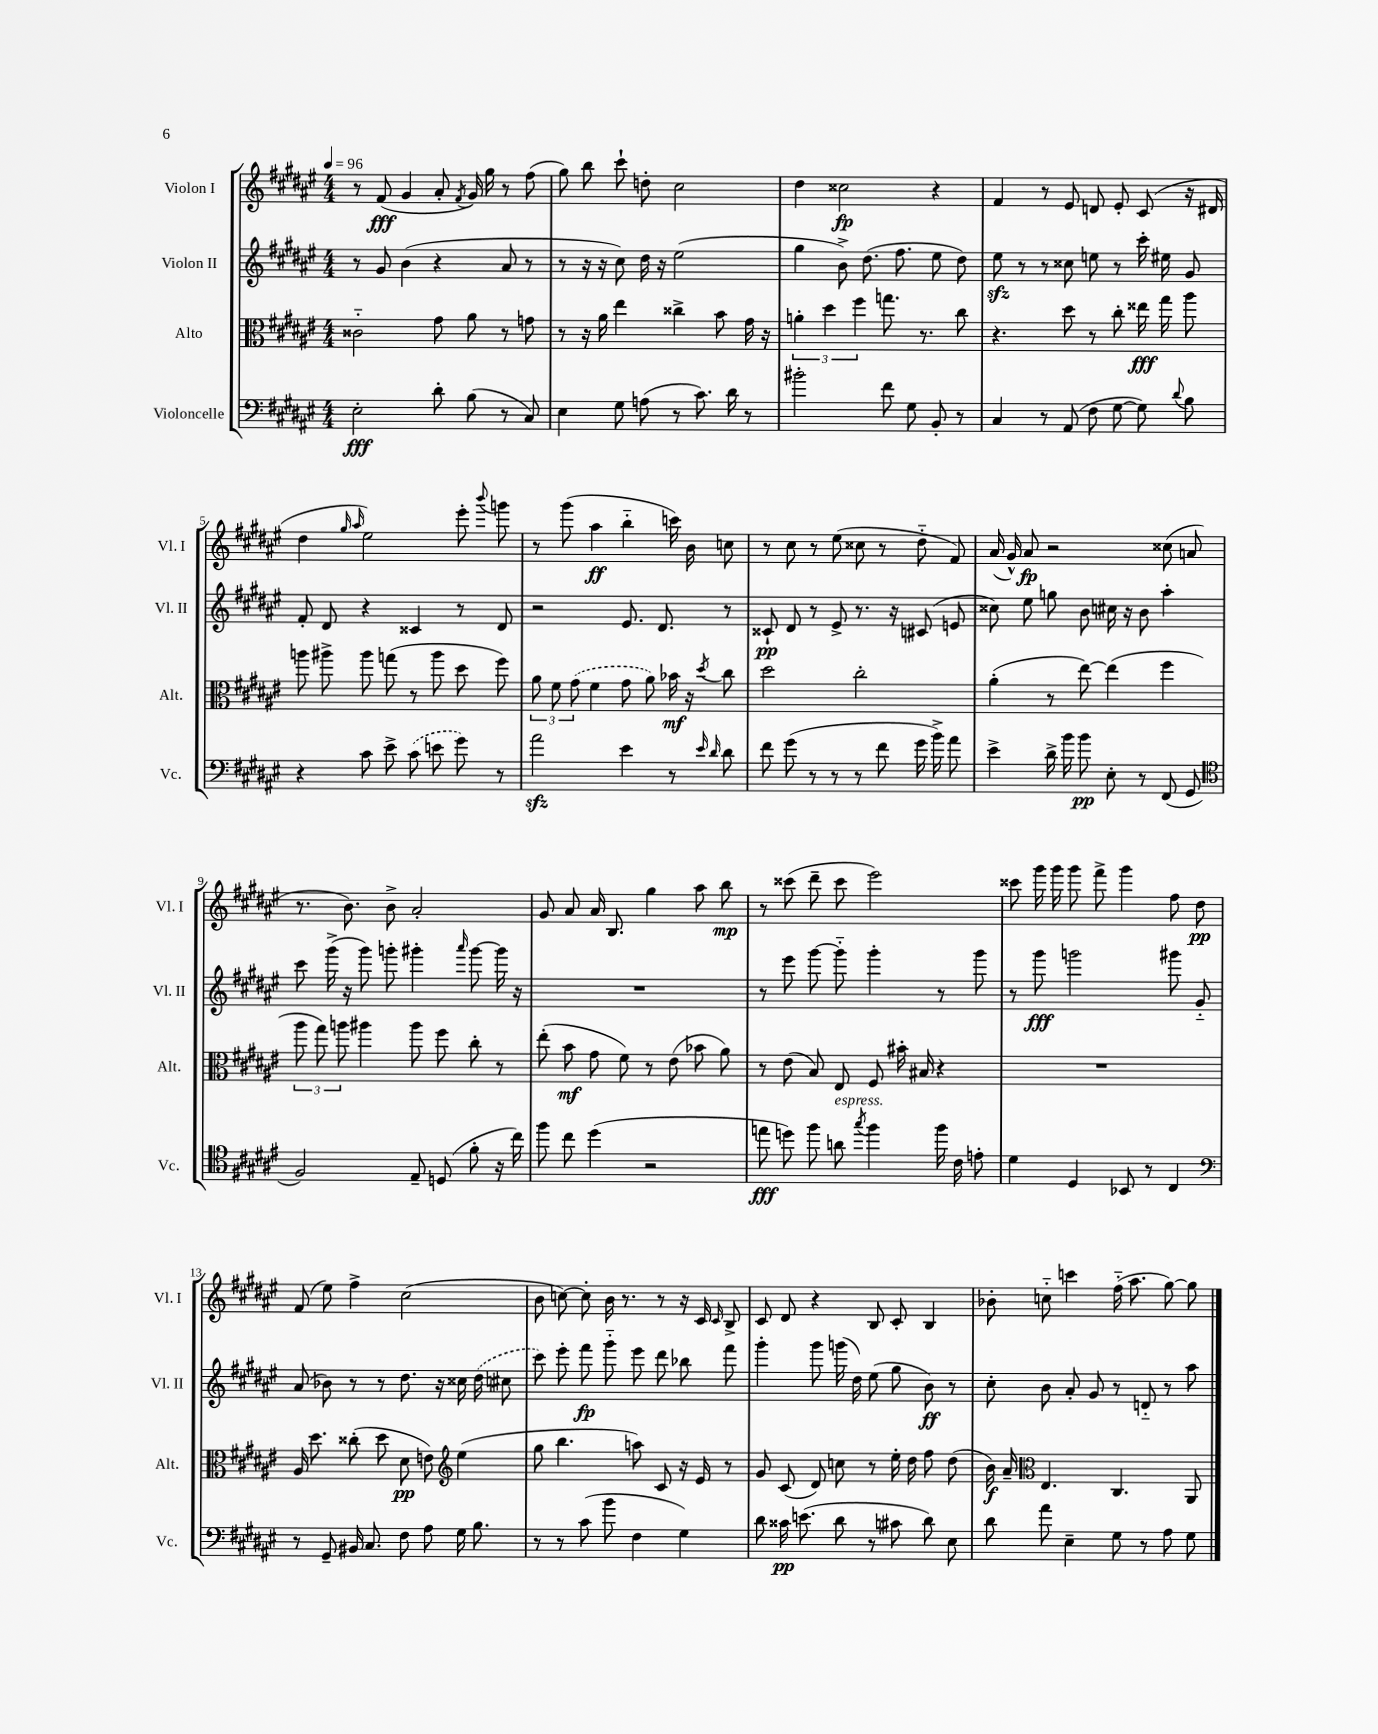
<<
\new StaffGroup <<
\new Staff = "s0" \with { instrumentName = "Violon I" shortInstrumentName = "Vl. I" } {
    \clef treble \key fis \major \numericTimeSignature \time 4/4 \tempo 4 = 96
    \autoBeamOff r8 fis'8\fff( gis'4 ais'8-. \acciaccatura { fis'8 } gis'16) gis''16 r8 fis''8( |
    gis''8) b''8 cis'''8-! d''8-. cis''2 |
    dis''4 cisis''2\fp r4 |
    fis'4 r8 eis'8 d'8 eis'8-. cis'8( r16 dis'16 |
    dis''4 \grace { gis''16 ais''16 } eis''2) eis'''8-. \appoggiatura { b'''8 } g'''8 |
    r8 gis'''8( ais''4\ff b''4-_ c'''16) b'16 c''8 |
    r8 cis''8 r8 eis''8( cisis''8 r8 dis''8-_ fis'8) |
    ais'16( gis'16-^) ais'8\fp r2 cisis''8( a'8 |
    r8. b'8.) b'8-> ais'2-. |
    gis'8 ais'8 ais'16 b8. gis''4 ais''8 b''8\mp |
    r8 cisis'''8( dis'''8-- cisis'''8 eis'''2) |
    cisis'''8 gis'''16 gis'''16 gis'''8 fis'''8-> gis'''4 fis''8 dis''8\pp |
    fis'8( eis''8) fis''4-> cis''2( |
    b'8 c''8~) c''8-. b'16 r8. r8 r16 cis'16 \grace { cis'16 } b8-> |
    cis'8 dis'8 r4 b8 cis'8-. b4 |
    bes'8-. c''8-_ c'''4 fis''16-_( ais''8. gis''8~) gis''8 \bar "|." |
}
\new Staff = "s1" \with { instrumentName = "Violon II" shortInstrumentName = "Vl. II" } {
    \clef treble \key fis \major \numericTimeSignature \time 4/4
    \autoBeamOff r8 gis'8 b'4( r4 ais'8 r8 |
    r8 r16 r16 cis''8) dis''16 r16 eis''2( |
    gis''4 b'8->) dis''8.( fis''8. eis''8 dis''8) |
    eis''8\sfz r8 r8 cisis''8 e''8 r8 cis'''16-. eis''16 gis'8 |
    fis'8-. dis'8 r4 cisis'4 r8 dis'8 |
    r2 eis'8. dis'8. r8 |
    cisis'8-!\pp dis'8 r8 eis'8-> r8. r16 cis'8( e'8 |
    cisis''8) eis''8 g''8 b'8 cis''16 r16 b'8 ais''4-. |
    cis'''8 gis'''16->( r16 gis'''8) g'''8-. gis'''4-. \grace { ais'''16 } gis'''8~ gis'''16 r16 |
    R1 |
    r8 eis'''8 gis'''8~ gis'''8-_ gis'''4-. r8 gis'''8 |
    r8 gis'''8\fff g'''2 gis'''8 gis'8-_ |
    ais'8( bes'8) r8 r8 dis''8. r16 cisis''16 \once \slurDashed dis''16( cis''8 |
    cis'''8) eis'''8-. fis'''8\fp gis'''8-_ eis'''8 dis'''8 bes''8 fis'''8 |
    gis'''4-. gis'''8 g'''16( dis''16) eis''8( gis''8 b'8\ff) r8 |
    cis''8-. b'8 ais'8-. gis'8 r8 d'8-_ r8 ais''8 \bar "|." |
}
\new Staff = "s2" \with { instrumentName = "Alto" shortInstrumentName = "Alt." } {
    \clef alto \key fis \major \numericTimeSignature \time 4/4
    \autoBeamOff cisis'2-_ gis'8 ais'8 r8 g'8 |
    r8 r16 ais'16 eis''4 cisis''4-> b'8 gis'16 r16 |
    \tuplet 3/2 { a'4-. dis''4 fis''4 } g''8. r8. cis''8 |
    r4. dis''8 r8 cis''8-. eisis''16\fff gis''16 ais''8 |
    a''8 ais''8-> ais''8 g''8( r8 ais''8 dis''8 fis''8) |
    \tuplet 3/2 { ais'8 fis'8 \once \slurDashed gis'8( } fis'4 gis'8 ais'8) bes'16\mf r16 \acciaccatura { dis''8 } cis''8 |
    dis''2 cis''2-. |
    ais'4-.( r8 eis''8~) eis''4( fis''4 |
    \tuplet 3/2 { ais''8 gis''8) a''8 } ais''4 ais''8 fis''8 cis''8-. r8 |
    eis''8-.( b'8\mf gis'8 fis'8) r8 eis'8( bes'8 ais'8) |
    r8 eis'8( b8) eis8 fis8 bis'16-. bis16 r4 |
    R1 |
    ais16 dis''8. cisis''8-.( dis''8 dis'8\pp e'8) \clef treble eis''4( |
    gis''8 b''4. a''8) cis'8 r16 eis'16 r8 |
    gis'8 cis'8( dis'8) c''8 r8 eis''16-. dis''16 fis''8 dis''8( |
    b'16\f) ais'16-- \clef alto eis4. cis4. ais,8 \bar "|." |
}
\new Staff = "s3" \with { instrumentName = "Violoncelle" shortInstrumentName = "Vc." } {
    \clef bass \key fis \major \numericTimeSignature \time 4/4
    \autoBeamOff eis2-.\fff dis'8-. b8( r8 cis8) |
    eis4 gis8 a8( r8 cis'8.) dis'16 r8 |
    bis'2-. fis'8 gis8 b,8-. r8 |
    cis4 r8 ais,8( fis8 gis8~ gis8) \appoggiatura { dis'8 } b8 |
    r4 cis'8 eis'8-> \once \slurDashed cis'8( e'8 gis'8) r8 |
    ais'2\sfz eis'4 r8 \grace { eis'16 dis'16 } dis'8 |
    fis'8 gis'8( r8 r8 r8 fis'8 gis'16 b'16->) ais'8 |
    eis'4-> dis'16-> b'16 b'8\pp eis8-. r8 fis,8( gis,8 |
    \clef tenor fis2) eis8-- d8( fis'8-. r16 cis''16) |
    fis''8 cis''8 dis''4( r2 |
    e''8\fff d''8) fis''8 a'8^\markup { \italic "espress." } \acciaccatura { gis''8 } fis''4 fis''16 cis'16 e'8-. |
    dis'4 dis4 bes,8 r8 cis4 |
    \clef bass r8 gis,8-- bis,16 cis8. fis8 ais8 gis16 b8. |
    r8 r8 cis'8( b'8 fis4 gis4) |
    dis'8 cisis'16\pp e'8.( dis'8 r8 cis'8 dis'8) eis8 |
    dis'8 ais'8 eis4-- gis8 r8 ais8 gis8 \bar "|." |
}
>>
>>
